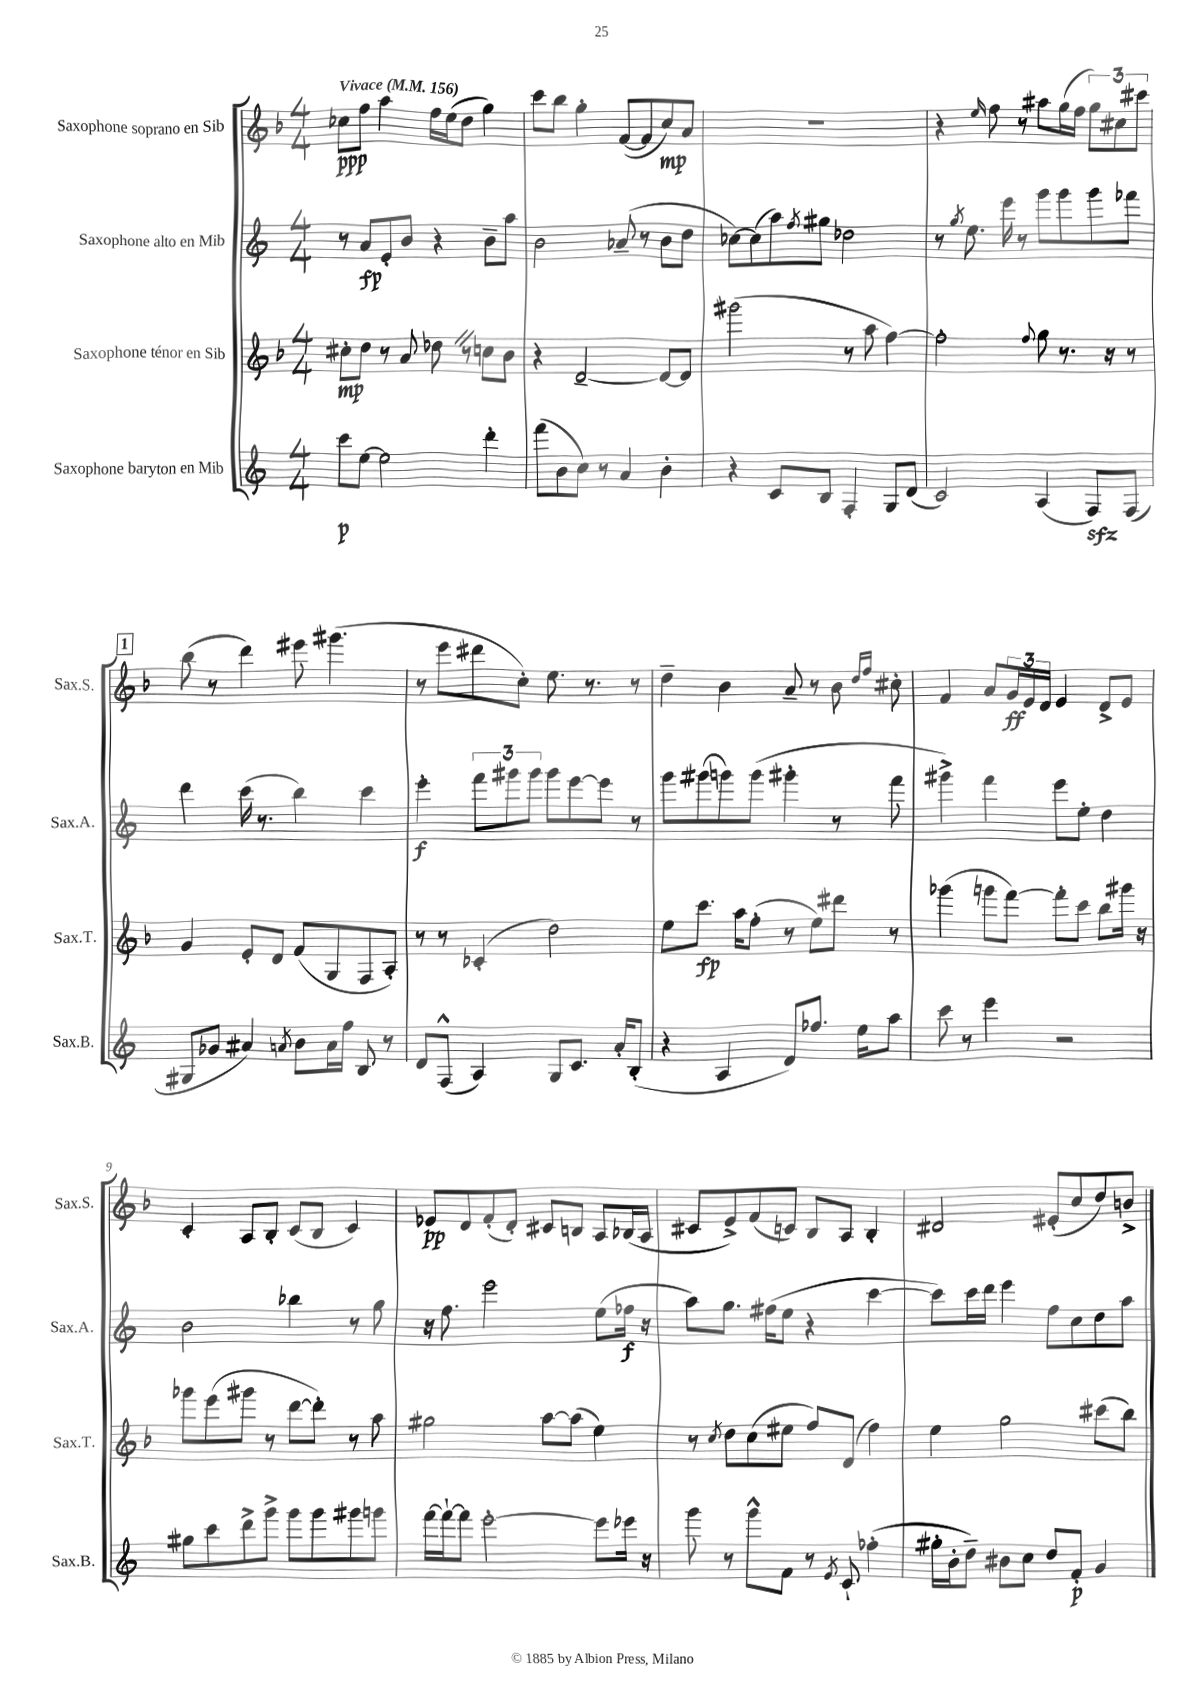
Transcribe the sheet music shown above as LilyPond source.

<<
\new StaffGroup <<
\new Staff = "s0" \with { instrumentName = "Saxophone soprano en Sib" shortInstrumentName = "Sax.S." } {
    \clef treble \key f \major \numericTimeSignature \time 4/4 \tempo "Vivace" 4 = 156
    ces''8\ppp f''8 a''4 f''16 e''16( d''8 g''4) |
    c'''8 bes''8 g''4-. f'8~( f'8 c''8\mp) a'8 |
    R1 |
    r4 \grace { e''16 } f''8 r8 ais''8 g''16( f''16 \tuplet 3/2 { g''8) cis''8 cis'''8 } |
    \mark \markup { \box "1" } bes''8( r8 d'''4) eis'''8 gis'''4.( |
    r8 e'''8 dis'''8 c''8-.) e''8. r8. r8 |
    d''4-- bes'4 a'8-- r8 bes'8 \grace { d''16 f''16 } cis''8-. |
    f'4 a'8 \tuplet 3/2 { g'16\ff e'16 d'16 } e'4 d'8-> e'8 |
    c'4-. a8 bes8-. c'8( bes8 c'4) |
    ees'8\pp d'8 f'8-.( d'8-.) cis'8 b8 a8 bes16( a16 |
    cis'8 e'8->) f'8( c'8) bes8 a8 bes4-. |
    dis'2 eis'8-.( c''8 d''8) b'8-> \bar "|." |
}
\new Staff = "s1" \with { instrumentName = "Saxophone alto en Mib" shortInstrumentName = "Sax.A." } {
    \clef treble \key c \major \numericTimeSignature \time 4/4
    r8 a'8\fp e'8-. b'8 r4 b'8-- a''8 |
    b'2 aes'8--( r8 b'8 d''8 |
    ces''8~) ces''8( a''8) \acciaccatura { f''8 } gis''8 des''2 |
    r8 \acciaccatura { g''8 } e''8. e'''16 r8 g'''8 g'''8 g'''8 fes'''8 |
    \mark \markup { \box "1" } d'''4 c'''16( r8. b''4) c'''4 |
    e'''4-.\f \tuplet 3/2 { f'''8 gis'''8 gis'''8 } gis'''8 e'''8~ e'''8 r8 |
    g'''8 gis'''8( g'''8) g'''8( gis'''4-. r8 f'''8 |
    gis'''4->) f'''4 e'''8 e''8-. d''4 |
    b'2 bes''4 r8 g''8 |
    r16 f''8. e'''2 e''8( fes''16\f r16 |
    a''8) g''8. fis''16( e''8 r4 c'''4~ |
    c'''8) c'''16 d'''16 e'''4 f''8 c''8 d''8 a''8 \bar "|." |
}
\new Staff = "s2" \with { instrumentName = "Saxophone ténor en Sib" shortInstrumentName = "Sax.T." } {
    \clef treble \key f \major \numericTimeSignature \time 4/4
    cis''8-.\mp d''8 r8 a'8 des''8 \once \override BreathingSign.text = \markup { \musicglyph "scripts.caesura.straight" } \breathe r8 c''8 bes'8 |
    r4 d'2~-- d'8~ d'8 |
    gis'''2( r8 a''8 f''4~) |
    f''2-. \appoggiatura { f''8 } g''8 r8. r16 r8 |
    \mark \markup { \box "1" } g'4 e'8-. d'8 f'8( g8 f8 a8-.) |
    r8 r8 ces'4-.( d''2) |
    e''8 c'''8.\fp a''16 f''8-.( r8 e''8) dis'''8 r8 |
    ges'''4( g'''8 f'''8~) f'''8-. c'''8 bes''8 gis'''16 r16 |
    ges'''8 e'''8( gis'''8 r8 d'''8~ d'''8-.) r8 a''8 |
    gis''2 a''8~ a''8( e''4) |
    r8 \acciaccatura { c''8 } d''8 c''8( eis''8 f''8) d'8( f''4) |
    e''4 g''2 cis'''8( bes''8) \bar "|." |
}
\new Staff = "s3" \with { instrumentName = "Saxophone baryton en Mib" shortInstrumentName = "Sax.B." } {
    \clef treble \key c \major \numericTimeSignature \time 4/4
    c'''8\p e''8~ e''2 d'''4-. |
    f'''8( b'8 c''8) r8 a'4 b'4-. |
    r4 c'8 b8 f4-. g8 d'8( |
    c'2) a4( f8\sfz) f8( |
    \mark \markup { \box "1" } gis8 ges'8 ais'4) \acciaccatura { a'8 } b'8 a'16 f''16 b8 r8 |
    d'8 f8-^( a4) g8 c'8. a'16-. b8-.( |
    r4 a4 d'8) fes''8. e''16 a''8 |
    c'''8 r8 e'''4 r2 |
    gis''8 c'''8 d'''8-> g'''8-> g'''8 g'''8 gis'''8 g'''8 |
    f'''16~ f'''16~-! f'''8 e'''2~-. e'''8 ees'''16 r16 |
    g'''8 r8 g'''8-^ f'8 r8 \acciaccatura { e'8 } c'8-! fes''4-.( |
    gis''16-. b'16-. d''8--) bis'8 c''8 d''8 f'8-.\p g'4 \bar "|." |
}
>>
>>
